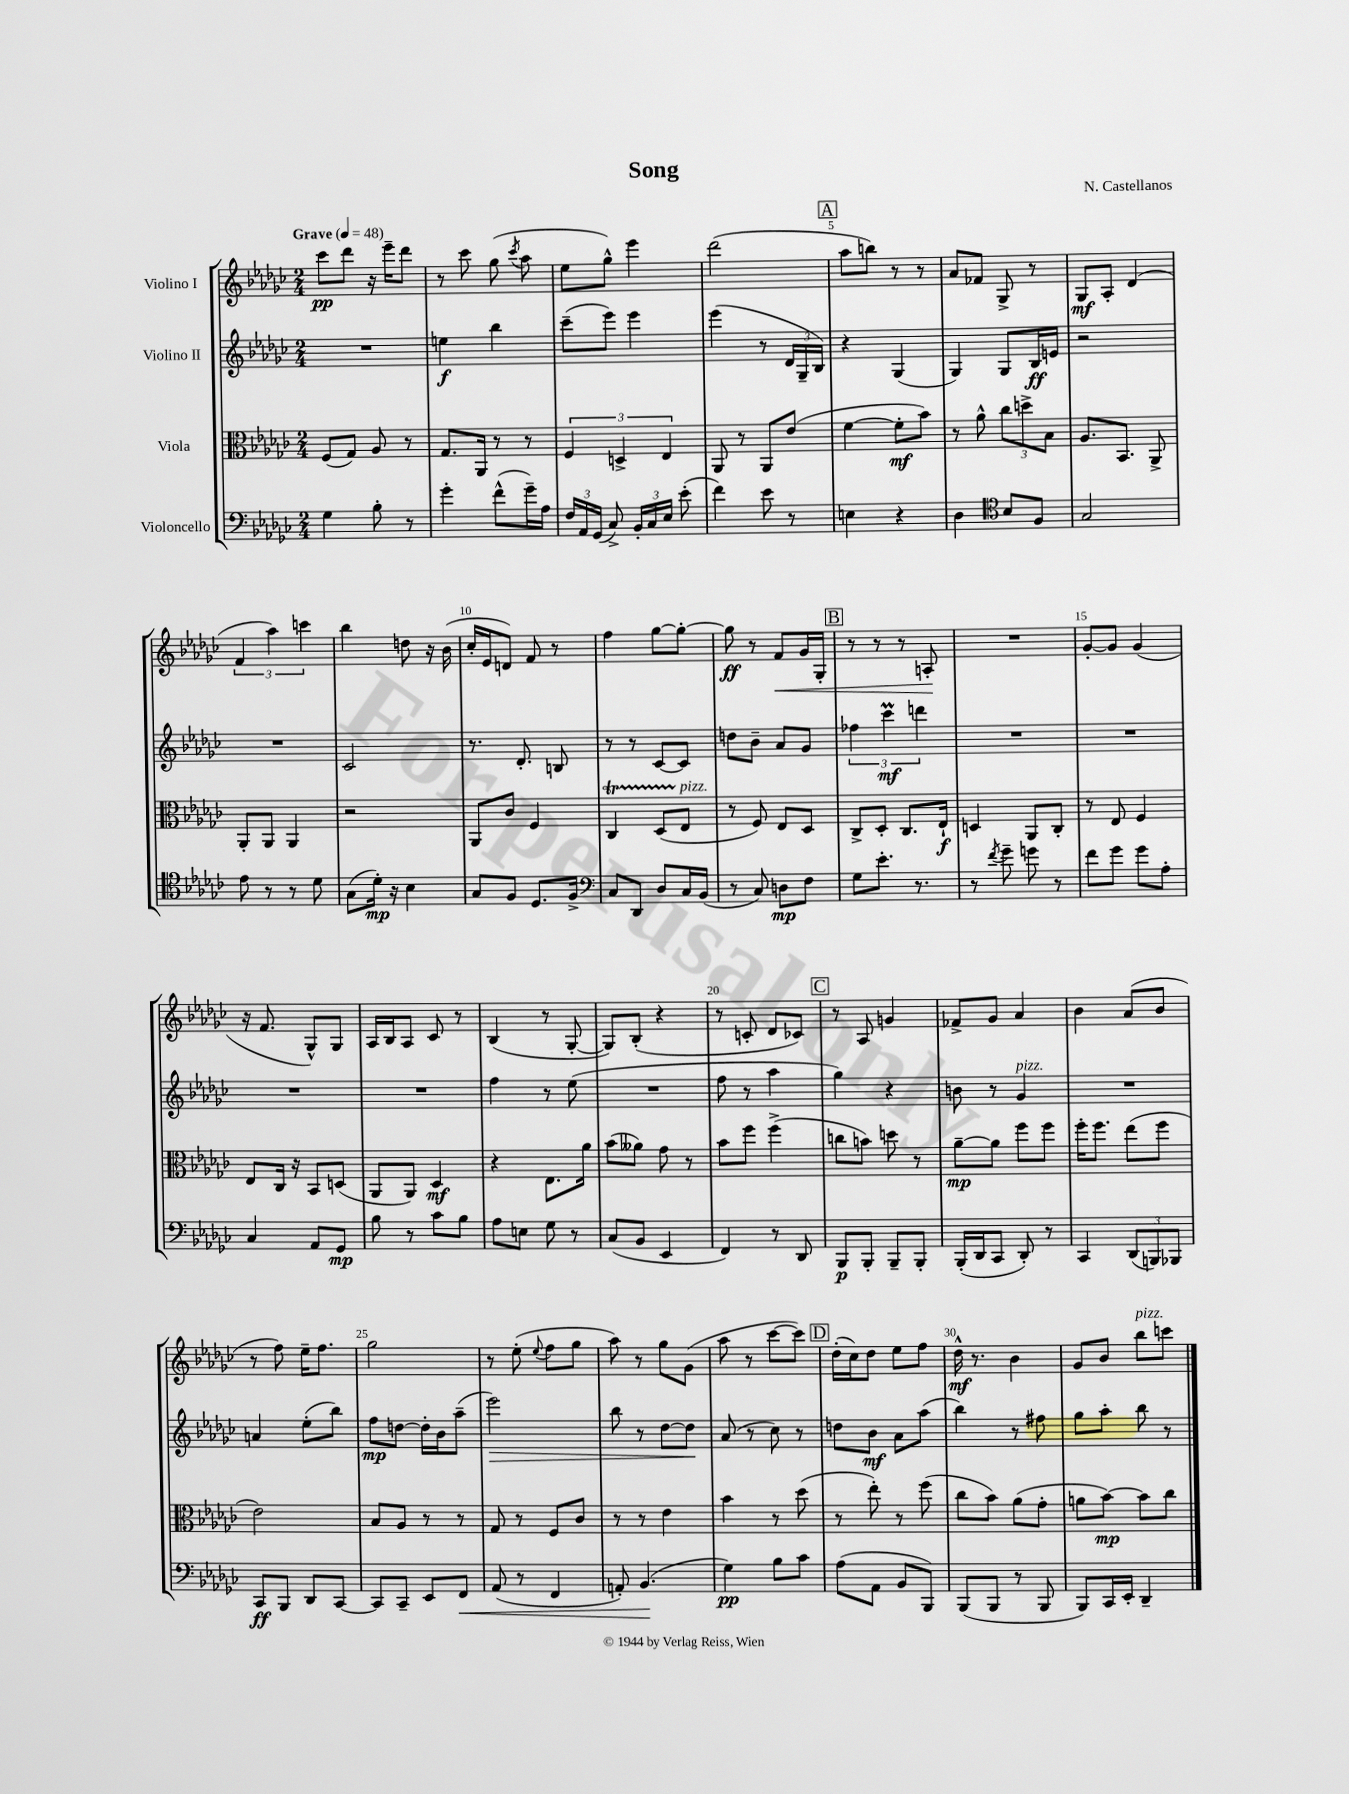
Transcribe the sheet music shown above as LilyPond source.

\header { title = "Song" composer = "N. Castellanos" }
<<
\new StaffGroup <<
\new Staff = "s0" \with { instrumentName = "Violino I" } {
    \clef treble \key ges \major \numericTimeSignature \time 2/4 \tempo "Grave" 4 = 48
    \autoBeamOff ces'''8[\pp des'''8] r16 ees'''16[-- des'''8] |
    r8 ces'''8 ges''8( \acciaccatura { ces'''8 } aes''8 |
    ees''8[ ges''8]-^) ees'''4 |
    des'''2( |
    \mark \markup { \box "A" } aes''8[ b''8]) r8 r8 |
    aes'8[ fes'8] ges8-> r8 |
    ges8[\mf aes8]-. des'4( |
    \tuplet 3/2 { f'4 aes''4) c'''4 } |
    bes''4 d''8 r16 bes'16( |
    ces''16[-. ees'16 d'8]) f'8 r8 |
    f''4 ges''8[~ ges''8]~-. |
    ges''8\ff r8 f'8[\< ges'16 ges16]-. |
    \mark \markup { \box "B" } r8 r8 r8 a8-.\! |
    R2 |
    ges'8[~-. ges'8] ges'4( |
    r16 f'8. ges8[-^) ges8] |
    aes16[ bes16 aes8] ces'8 r8 |
    bes4( r8 ges8~-. |
    ges8[) bes8]-.( r4 |
    r8 c'8-. des'8[ ces'8]) |
    \mark \markup { \box "C" } r8 aes8 g'4 |
    fes'8[-> ges'8] aes'4 |
    bes'4 aes'8[( bes'8] |
    r8 f''8) ees''16[-- f''8.] |
    ges''2 |
    r8 ees''8-.( \appoggiatura { ees''8 } f''8[ ges''8] |
    aes''8) r8 ges''8[ ges'8]( |
    aes''8 r8 ces'''8[~ ces'''8]) |
    \mark \markup { \box "D" } des''16[-.( ces''16) des''8] ees''8[ f''8] |
    des''16-^\mf r8. bes'4 |
    ges'8[ bes'8] bes''8[^\markup { \italic "pizz." } c'''8] \bar "|." |
}
\new Staff = "s1" \with { instrumentName = "Violino II" } {
    \clef treble \key ges \major \numericTimeSignature \time 2/4
    \autoBeamOff R2 |
    e''4\f bes''4 |
    ces'''8[--( ees'''8]) ees'''4 |
    ees'''4( r8 \tuplet 3/2 { des'16[ ges16-- bes16]) } |
    \mark \markup { \box "A" } r4 ges4( |
    ges4) ges8[ bes16\ff e'16] |
    r2 |
    R2 |
    ces'2 |
    r8. des'8.-. b8 |
    r8 r8 ces'8[~ ces'8] |
    d''8[ bes'8]-- aes'8[ ges'8] |
    \mark \markup { \box "B" } \tuplet 3/2 { fes''4 ces'''4\prall\mf d'''4 } |
    R2 |
    R2 |
    R2 |
    R2 |
    f''4 r8 ees''8( |
    R2 |
    f''8 r8 aes''4 |
    \mark \markup { \box "C" } ges''4) r4 |
    b'8 r8 ges'4^\markup { \italic "pizz." } |
    R2 |
    a'4 ees''8[-.( bes''8]) |
    f''8[\mp d''8]~ d''16[-. bes'16 aes''8]--( |
    ees'''2\>) |
    bes''8 r8 des''8[~ des''8]\! |
    aes'8( r8 ces''8) r8 |
    \mark \markup { \box "D" } d''8[ bes'8]\mf aes'8[ aes''8]( |
    bes''4) r8 fis''8 |
    ges''8[ aes''8]-. bes''8 r8 \bar "|." |
}
\new Staff = "s2" \with { instrumentName = "Viola" } {
    \clef alto \key ges \major \numericTimeSignature \time 2/4
    \autoBeamOff f8[( ges8]) aes8 r8 |
    ges8.[ aes,16] r8 r8 |
    \tuplet 3/2 { f4 d4-> ees4 } |
    aes,8 r8 aes,8[ ees'8]( |
    \mark \markup { \box "A" } f'4~ f'8[-.\mf bes'8]) |
    r8 aes'8-^ \tuplet 3/2 { ces''8[ d''8-> bes8] } |
    aes8.[ bes,8.] aes,8-> |
    aes,8[-. aes,8] aes,4 |
    r2 |
    aes,8[ ces'8] f4 |
    ces4\startTrillSpan des8[( ees8]\stopTrillSpan^\markup { \italic "pizz." } |
    r8 f8) ees8[ des8] |
    \mark \markup { \box "B" } ces8[-> des8]-. ces8.[ ees16]-!\f |
    d4 aes,8[ ces8]-. |
    r8 ees8 f4 |
    ees8[ ces16] r16 bes,8[ d8]( |
    aes,8[ aes,8]) des4\mf |
    r4 ees8.[ aes'16] |
    bes'8[( aeses'8]) ges'8 r8 |
    bes'8[ f''8] f''4->( |
    \mark \markup { \box "C" } c''8[ b'8]) d''8 r8 |
    aes'8[~--\mp aes'8] f''8[ f''8] |
    f''16[-. f''8.] ees''8[( f''8] |
    ees'2) |
    bes8[ aes8] r8 r8 |
    ges8 r8 f8[ ces'8] |
    r8 r8 ees'4 |
    bes'4 r8 des''8( |
    \mark \markup { \box "D" } r8 ees''8-.) r8 f''8( |
    ces''8[ bes'8]) aes'8[( ges'8]-. |
    a'8[ bes'8]~\mp) bes'8[ ces''8] \bar "|." |
}
\new Staff = "s3" \with { instrumentName = "Violoncello" } {
    \clef bass \key ges \major \numericTimeSignature \time 2/4
    \autoBeamOff ges4 bes8-. r8 |
    ges'4-. f'8[-^( ges'16--) aes16] |
    \tuplet 3/2 { f16[ aes,16 ges,16]( } ces8->) \tuplet 3/2 { bes,16[-. ces16 ees16] } ees'8-.( |
    f'4) ees'8 r8 |
    \mark \markup { \box "A" } e4 r4 |
    des4 \clef tenor bes8[ f8] |
    ges2 |
    ees'8 r8 r8 des'8 |
    ges8[( des'16]-.\mp) r16 bes4 |
    ges8[ f8] des8.[ f16]-> |
    \clef bass ces8[ des,8] des8[ ces16 bes,16]( |
    r8 ces8) d8[\mp f8] |
    \mark \markup { \box "B" } ges8[ ees'8.]-. r8. |
    r8 \acciaccatura { f'8 } ges'8-- g'8 r8 |
    f'8[ ges'8] ges'8[ aes8]-. |
    ces4 aes,8[ ges,8]\mp |
    bes8 r8 ces'8[ bes8] |
    aes8[ e8] ges8 r8 |
    ces8[( bes,8] ees,4 |
    f,4) r8 des,8 |
    \mark \markup { \box "C" } bes,,8[\p bes,,8]-. bes,,8[-- bes,,8]-. |
    bes,,16[-.( des,16 ces,8] des,8-.) r8 |
    ces,4 \tuplet 3/2 { des,8[( b,,8) bes,,8] } |
    ces,8[\ff bes,,8] des,8[ ces,8]~ |
    ces,8[ ces,8]-- ees,8[ f,8]\< |
    aes,8( r8 f,4 |
    a,8-.) bes,4.\!( |
    ges4\pp) bes8[ ces'8] |
    \mark \markup { \box "D" } aes8[( aes,8] bes,8[ bes,,8]) |
    bes,,8[( bes,,8] r8 bes,,8 |
    bes,,8[) ces,16 ees,16]-. des,4-- \bar "|." |
}
>>
>>
\layout { \context { \Score \override BarNumber.break-visibility = ##(#f #t #t) barNumberVisibility = #(every-nth-bar-number-visible 5) } }
